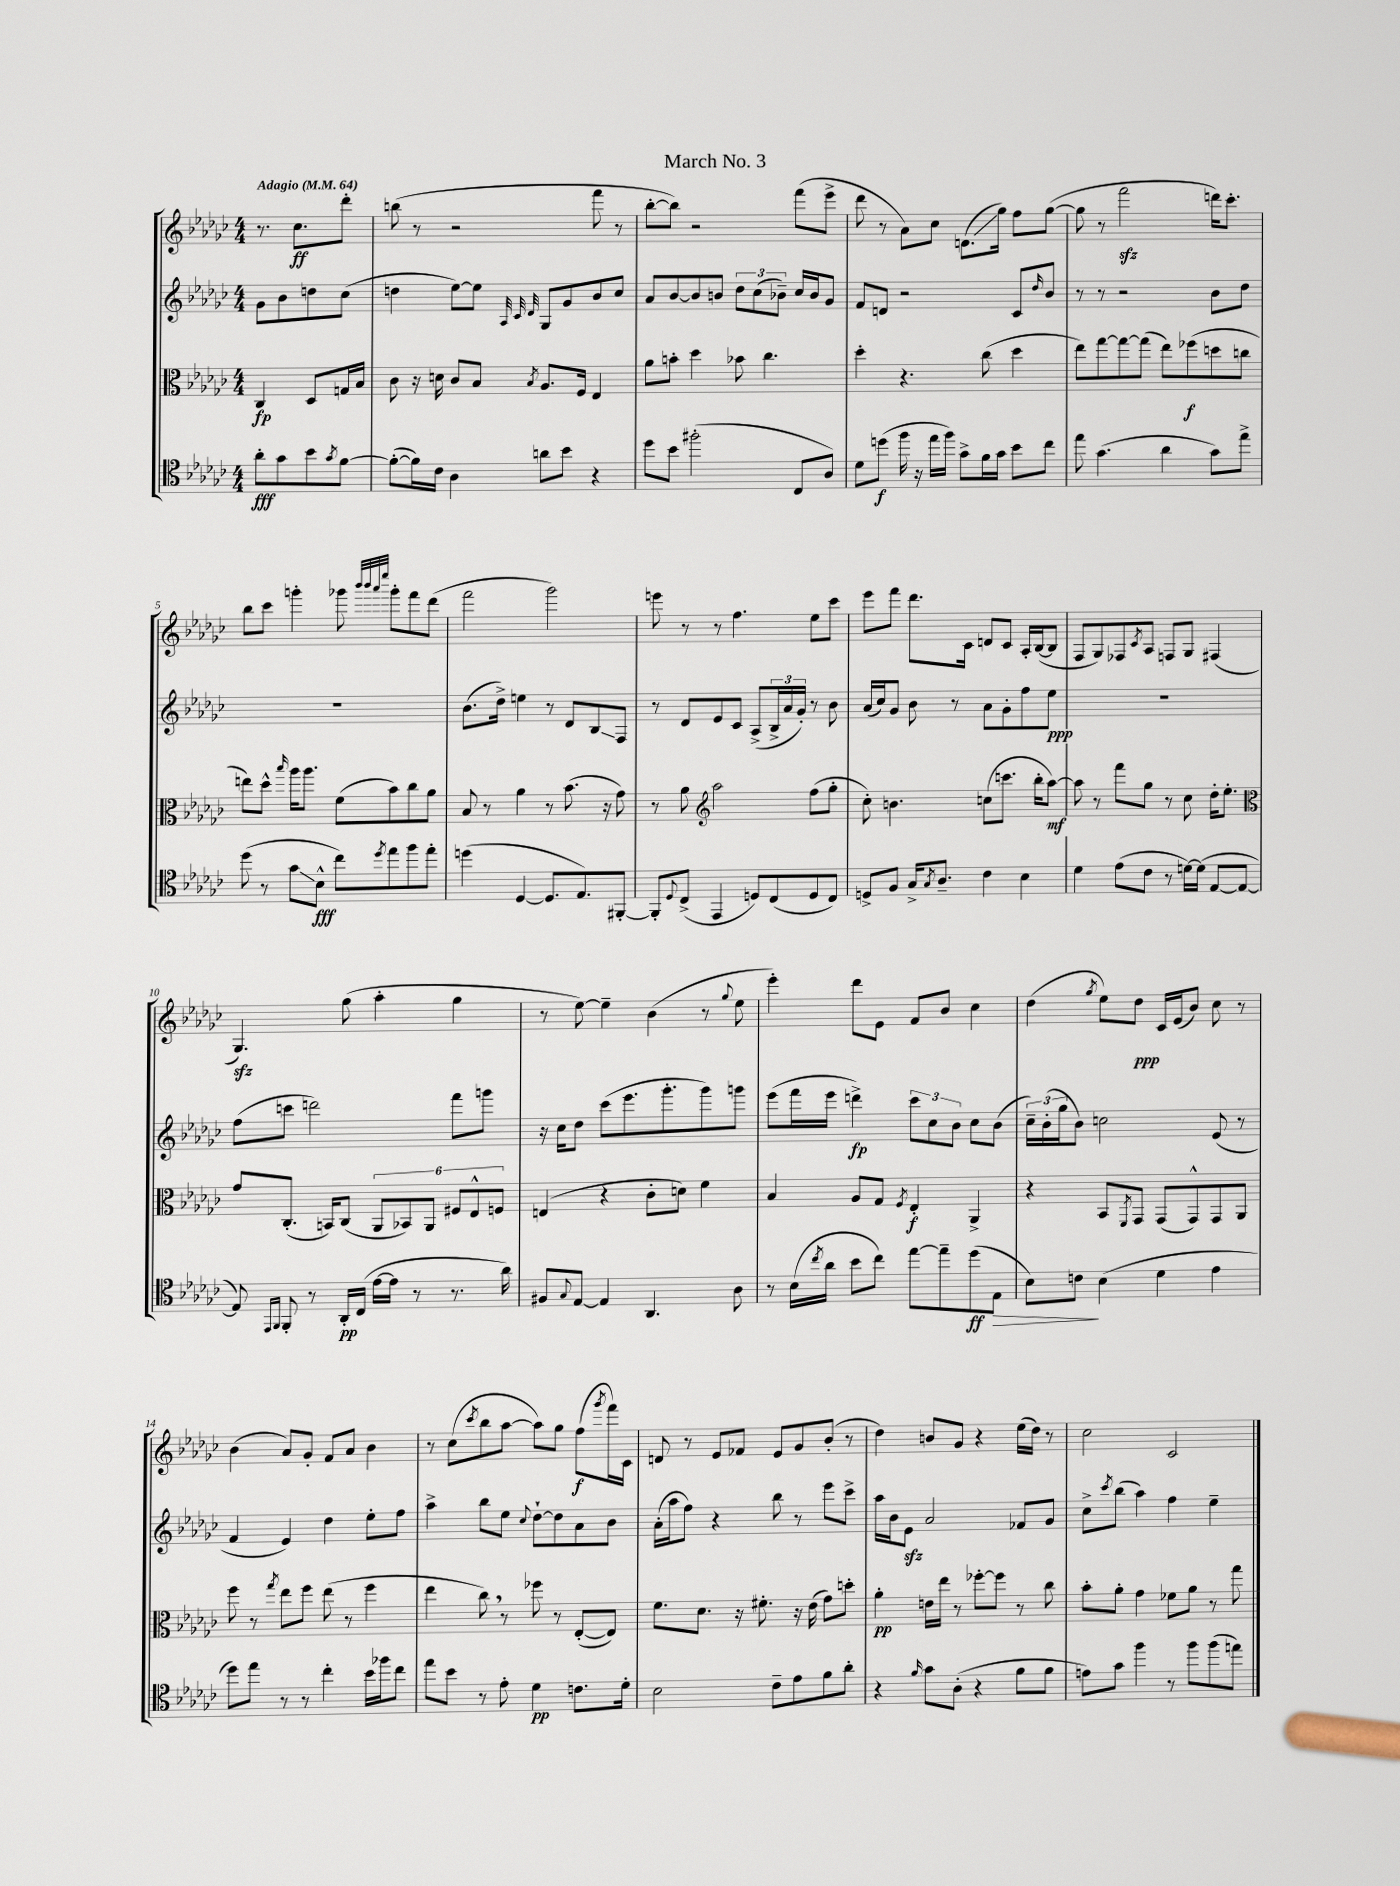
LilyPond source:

\header { title = "March No. 3" }
<<
\new StaffGroup <<
\new Staff = "s0" {
    \clef treble \key ges \major \numericTimeSignature \time 4/4 \partial 2 \tempo "Adagio" 4 = 64
    r8. ces''8.\ff des'''8-. |
    b''8( r8 r2 f'''8 r8 |
    bes''8~-. bes''8) r2 f'''8( ees'''8-> |
    des'''8 r8 aes'8) ces''8 d'8.\glissando( ges''16) f''8 ges''8~( |
    ges''8 r8 f'''2\sfz d'''16) ces'''8.-. |
    bes''8 ces'''8 g'''4-. ges'''8 \grace { bes'''32 bes'''32 aes'''32 ees''''32 } ges'''8-. f'''8 des'''8( |
    f'''2 ges'''2) |
    e'''8 r8 r8 f''4. ees''8 ces'''8 |
    ees'''8 f'''8 des'''8. ces'16 d'8 ces'8 aes16-. bes16~( bes8 |
    f8 ges8) fes8 \acciaccatura { ces'8 } aes8 f8 ges8 fis4( |
    ges4.\sfz) ges''8( aes''4-. ges''4 |
    r8 ees''8~) ees''4-- bes'4( r8 \appoggiatura { ges''8 } ees''8 |
    ees'''4-.) des'''8 ees'8 f'8 bes'8 ces''4 |
    des''4( \acciaccatura { ges''8 } ees''8) des''8\ppp ces'16 ees'16( bes'8) ces''8 r8 |
    bes'4( aes'8) ges'8-. f'8 aes'8 bes'4 |
    r8 ces''8( \acciaccatura { ces'''8 } bes''8 aes''8~ aes''8) ges''8 f''8\f( \acciaccatura { ges'''8 } f'''16) ces'16 |
    d'8 r8 ees'8 fes'8 ees'8 ges'8 bes'8-.( r8 |
    des''4) b'8 ges'8 r4 ees''16( des''16) r8 |
    ces''2 ces'2 \bar "|." |
}
\new Staff = "s1" {
    \clef treble \key ges \major \numericTimeSignature \time 4/4 \partial 2
    ges'8 bes'8 d''8 ces''8( |
    d''4 ees''8~) ees''8 \grace { aes32 ces'32 des'32 } ges8 ges'8 bes'8 ces''8 |
    aes'8 bes'8~ bes'8 b'8 \tuplet 3/2 { des''8 ces''8( bes'8--) } ces''16 bes'16 ges'8 |
    f'8 d'8 r2 ces'8 \grace { des''16 } bes'8 |
    r8 r8 r2 bes'8 des''8 |
    R1 |
    bes'8.( des''16->) e''4 r8 des'8 bes8\glissando f8 |
    r8 des'8 ees'8 ces'8 aes8->( \tuplet 3/2 { bes16-> aes'16 ges'16-.) } r8 bes'8 |
    aes'16( ces''16) ges'8 bes'8 r8 aes'8 ges'8-. f''8 ees''8\ppp |
    R1 |
    f''8( c'''8 d'''2) f'''8 g'''8 |
    r16 ces''16 des''8 ces'''8( ees'''8. ges'''8.-. ges'''8) g'''8 |
    ees'''8( f'''16 ees'''16 d'''4->\fp) \tuplet 3/2 { ces'''8 ces''8 bes'8 } ces''8 bes'8( |
    \tuplet 3/2 { ces''16--) bes'16-.( ges''16 } bes'8) c''2 ees'8( r8 |
    f'4 ees'4) des''4 ees''8-. f''8 |
    aes''4-> bes''8 ees''8 \appoggiatura { ces''8 } des''8~-! des''8 aes'8 bes'8 |
    aes'16-.( aes''16 f''8) r4 bes''8 r8 ees'''8 ces'''8-> |
    aes''16 bes'16 ees'8\sfz aes'2 fes'8 ges'8 |
    ces''8-> \acciaccatura { ces'''8 } bes''8( aes''4) f''4 ees''4-- \bar "|." |
}
\new Staff = "s2" {
    \clef alto \key ges \major \numericTimeSignature \time 4/4 \partial 2
    ces4\fp des8 g16 bes16 |
    ces'8 r16 d'16 ces'8 bes8 \acciaccatura { bes8 } aes8. f16 ees4 |
    aes'8 b'8-. des''4 bes'8 ces''4. |
    des''4-. r4. ces''8( des''4 |
    ees''8) ges''8~ ges''8~ ges''8( ees''8) fes''8\f( d''8 c''8 |
    e''8) des''8-^ \grace { bes''16 } aes''16 aes''8. f'8( bes'8) ces''8 aes'8 |
    bes8 r8 aes'4 r8 bes'8.( r16 ges'8) |
    r8 aes'8 \clef treble aes''2 f''8( ges''8-. |
    ces''8-.) b'4. c''8( c'''8. bes''16-. aes''8~\mf) |
    aes''8 r8 f'''8 ges''8 r8 ces''8 des''16-. ees''8.-. |
    \clef alto ges'8 ces8.-.( b,16) ces8( \tuplet 6/4 { aes,8 bes,8) aes,8 fis8 ees8-^ f8 } |
    e4( r4 ces'8-. d'8) f'4 |
    bes4 aes8 ges8 \acciaccatura { f8 } ees4-.\f aes,4-> |
    r4 bes,8 \acciaccatura { f,8 } ges,8 ges,8( ges,8-^) ges,8 aes,8 |
    f''8 r8 \acciaccatura { ges''8 } ees''8 f''8 ees''8( r8 f''4 |
    ees''4 ces''8) \breathe r8 fes''8 r8 ees8~-.( ees8) |
    f'8. des'8. r16 fis'8.-. r16 ees'16( ges'8) d''8-. |
    aes'4-.\pp e'16 ees''16 r8 fes''8~-. fes''8 r8 ces''8 |
    bes'8-. aes'8-. ges'4 fes'8 aes'8 r8 ges''8 \bar "|." |
}
\new Staff = "s3" {
    \clef tenor \key ges \major \numericTimeSignature \time 4/4 \partial 2
    aes'8-.\fff ges'8 bes'8 \acciaccatura { ges'8 } f'8~ |
    f'8~-.( f'16) ces'16 aes4 a'8 bes'8 r4 |
    des''8 bes'8 fis''2-.( ces8 aes8) |
    des'8 d''8\f( f''16 r16 ees''16 f''16) ges'8-> f'16 ges'16 bes'8 ces''8 |
    ees''8 ges'4.( aes'4 ges'8) ees''8-> |
    des''8( r8 ges'8\glissando bes8-^\fff ces''8) \acciaccatura { des''8 } ees''8 f''8 ees''8-. |
    d''4( des4~ des8. ees8.) fis,8~-. |
    fis,8-. \appoggiatura { des8 } ces8->( ees,4 d8) ces8( d8 ces8) |
    d8-> f8 ges16-> \acciaccatura { ges8 } aes8.-- ces'4 bes4 |
    des'4 ees'8( ces'8 r8 d'16~) d'16( ees8~ ees8~ |
    ees8) \grace { ees,16 f,16 } f,8-. r8 aes,16-.\pp ces16( ees'16~ ees'16 r8 r8. aes'16) |
    fis8 \appoggiatura { ges8 } ees8~ ees4 aes,4. aes8 |
    r8 bes16( \acciaccatura { ces''8 } aes'16 bes'8 ces''8) ees''8~ ees''8-- des''8\ff( ees8\> |
    bes8) c'8\! bes4( des'4 ees'4 |
    des''8) ees''8 r8 r8 ces''4-. bes'16 fes''16 ces''8 |
    ees''8 bes'8 r8 ees'8-. des'4\pp c'8. des'16-. |
    bes2 ces'8-- ees'8 f'8 aes'8-. |
    r4 \grace { f'16 } ges'8 aes8-.( r4 f'8 f'8 |
    e'8) ges'8 f''4 r8 f''8 f''8( e''8) \bar "|." |
}
>>
>>
